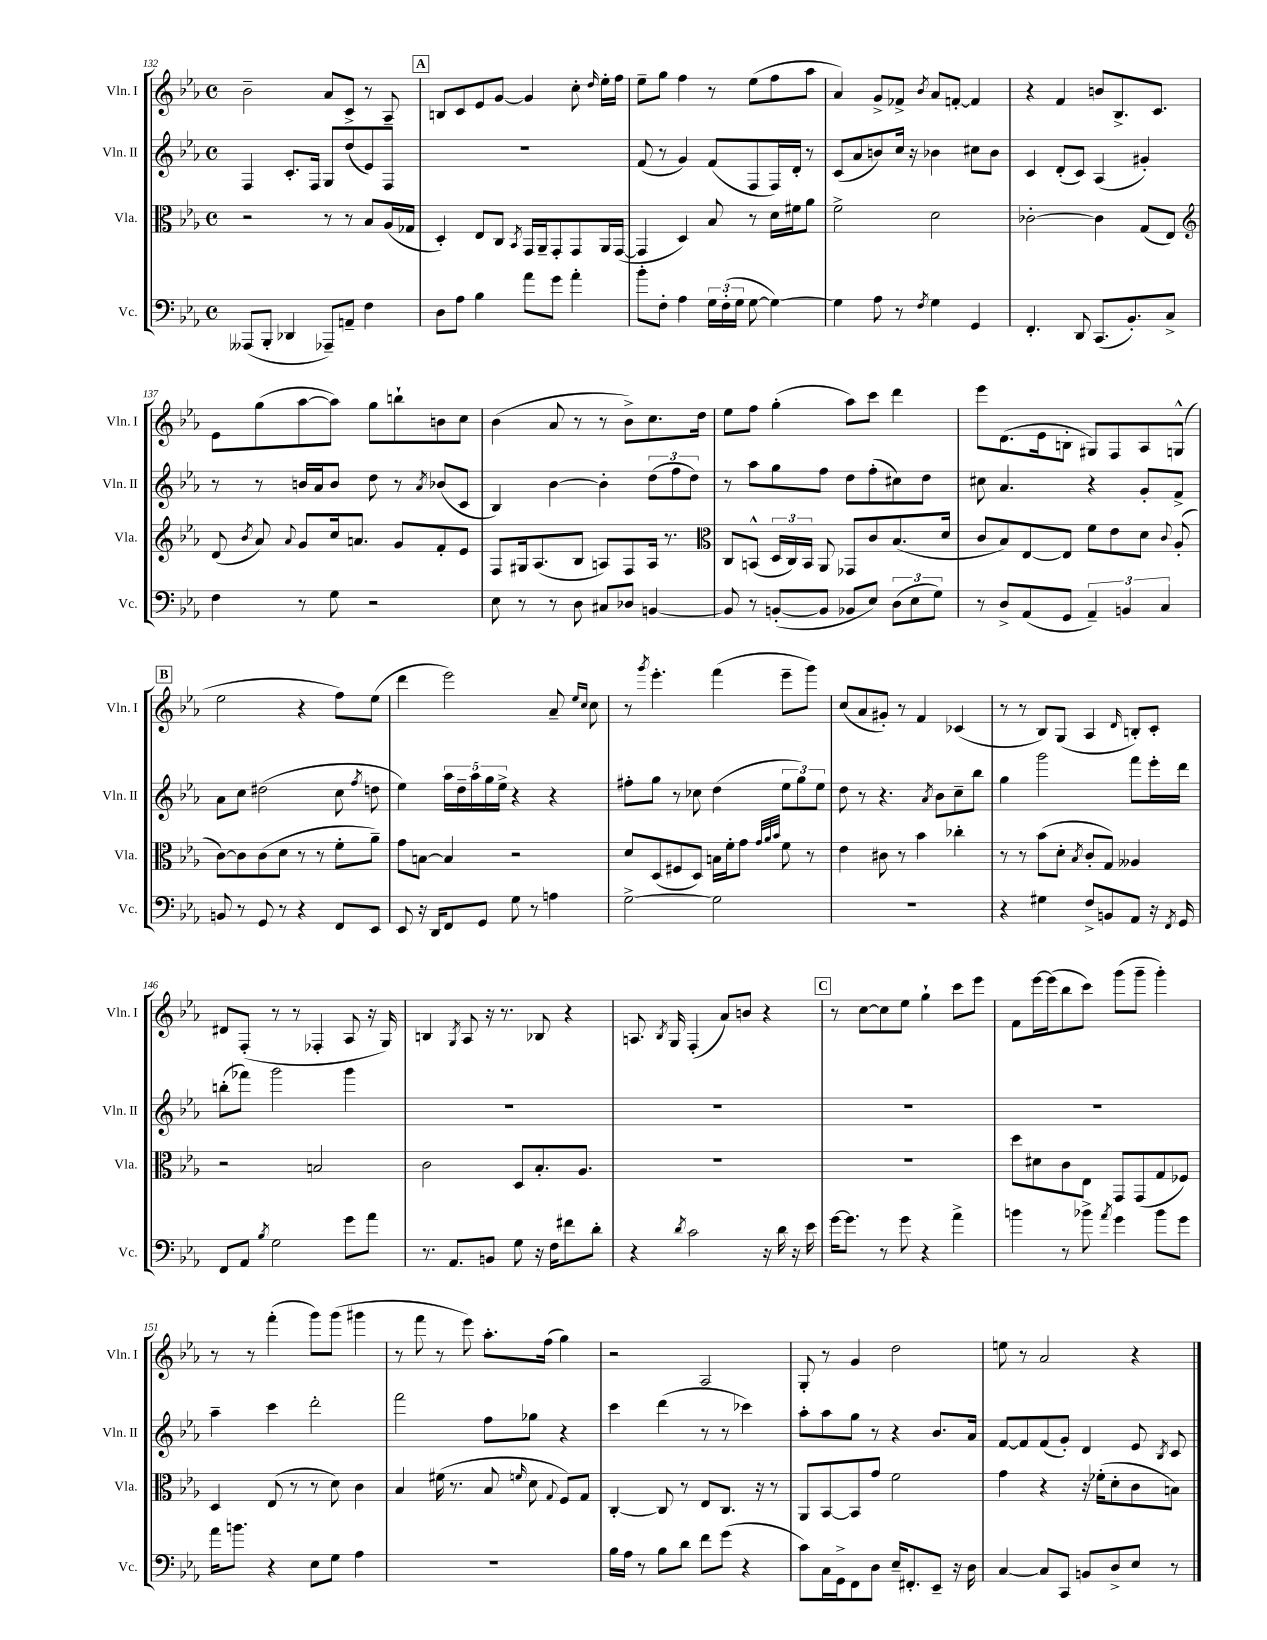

**kern	**kern	**kern	**kern
*staff4	*staff3	*staff2	*staff1
*clefF4	*clefC3	*clefG2	*clefG2
*k[b-e-a-]	*k[b-e-a-]	*k[b-e-a-]	*k[b-e-a-]
*M4/4	*M4/4	*M4/4	*M4/4
*met(c)	*met(c)	*met(c)	*met(c)
(8AAA--/L	2r	4F/	2b-~\
8BBB-'/J	.	.	.
4DD-/	.	8.c'/L	.
.	.	16F/Jk	.
8AAA-~/L)	8r	8G/L	8a-/L
8AA~/J	8r	(8dd/	8c^/J
4F\	8B-/L	8e-/)	8r
.	(16A-/L	8F/J	8A-~/
.	16G-/JJ	.	.
=	=	=	=
8D\L	4D'/)	1r	8B/L
8A-\J	.	.	8c/
4B-\	8E-/L	.	8e-/
.	8C/J	.	[8g/J
.	8qBB-/	.	.
8a-\L	16GG/LL	.	4g/]
.	16AA-~/J	.	.
8g\J	8GG'/	.	.
4a-'\	8GG/	.	8cc'\
.	.	.	16qqdd/
.	16AA-/L	.	16ee-'\LL
.	([16GG/JJ	.	16ff\JJ
=	=	=	=
8b-'\L	4GG/]	(8f/	8ee-~\L
8F'\J	.	8r	8gg\J
4A-\	4D/)	4g/)	4ff\
24G\LL	8B-/	(8f/L	8r
(24F'\	.	.	.
24G\JJ	.	.	.
[8G\	8r	8F/	(8ee-\L
4G\_)	16d\LL	16F/L)	8ff\
.	16f#\J	16d'/JJ	.
.	8a-\J	8r	8aa-\J
=	=	=	=
4G\]	2f^\	(8c/L	4a-/)
.	.	8a-/	.
8A-\	.	8b/)	8g^/L
8r	.	16cc/Jk	8f-^/J
.	.	16r	.
8qF/	.	.	8qb-/
4G\	2d\	4b-\	8a-/L
.	.	.	[8f'/J
4GG/	.	8cc#\L	4f/]
.	.	8b-\J	.
=	=	=	=
4.FF'/	[2c-'\	4c/	4r
.	.	(8d'/L	4f/
8DD/	.	8c/J)	.
(8.CC/L	4c-\]	(4A-/	8b/L
.	.	.	8.B-^/
8.BB-'/)	.	.	.
.	(8G/L	4g#'/)	.
.	.	.	8.c/J
8C^/J	8E-/J)	.	.
=	=	=	=
*	*clefG2	*	*
4F\	(8d/	8r	8e-\L
.	8qb-/	.	.
.	8a-/)	8r	(8gg\
.	8qqa-/	.	.
8r	8g/L	16b/LL	[8aa-\
.	.	16a-/J	.
8G\	16cc/k	8b/J	8aa-\]J)
.	8.a/J	.	.
2r	.	8dd\	8gg\L
.	8g/L	8r	8bb`\
.	.	8qa-/	.
.	8f'/	(8b-/L	8b\
.	8e-/J	8c/J	8cc\J
=	=	=	=
8E-\	8F/L	4B-/)	(4b-\
8r	16G#/k	.	.
.	(8.A-/	.	.
8r	.	[4b-\	8a-/
8D\	8B-/J	.	8r
8C#/L	8A/L)	4b-'\]	8r
8D-/J	8F/	.	8b-^\L)
[4BB/	16A/Jk	(12dd\L	8.cc\
.	8.r	.	.
.	.	12ff\	.
.	.	12dd\J)	.
.	.	.	16dd\Jk
=	=	=	=
*	*clefC3	*	*
8BB/]	8C/L	8r	8ee-\L
8r	(8BB^^/J	8aa-\L	8ff\J
([8BB'/L	24D/LL	8gg\	(4gg'\
.	24C/)	.	.
.	24BB/JJ	.	.
8BB/]J	8AA-/	8ff\J	.
8BB-/L	8GG-/L	8dd\L	8aa-\L)
8E-/J)	8c/	(8ff'\	8ccc\J
(12D\L	(8.B-/	8cc#\)	4ddd\
12E-\	.	.	.
.	.	8dd\J	.
12G\J)	.	.	.
.	16d/Jk	.	.
=	=	=	=
8r	8c/L	8cc#\	8eee-\L
8D^/L	8B-/)	4.a-/	(8.d\
(8AA-/	[8E-/	.	.
.	.	.	16e-\k
8GG/J	8E-/]J	.	8B'\J
6AA-~/)	8f\L	4r	8G#/L)
.	8e-\	.	8F/
6BB/	.	.	.
.	8d\J	8g'/L	8A-/
6C/	.	.	.
.	8qqc/	.	.
.	(8A-'/	8f^/J	(8G^^/J
=	=	=	=
8BB/	[8c\L)	8a-\L	2ee-\
8r	8c\]	8cc\J	.
8GG/	(8c\	(2dd#\	.
8r	8d\J	.	.
4r	8r	.	4r
.	8r	.	.
8FF/L	8f'\L	8cc\	8ff\L)
.	.	8qff/	.
8EE-/J	8a-~\J)	8dd\	(8ee-\J
=	=	=	=
8EE-/	8g\L	4ee-\)	4ddd\
16r	[8B\J	.	.
16DD/LK	.	.	.
8FF/	4B/]	20aa-\LL	2eee-\)
.	.	20dd~\	.
.	.	20aa-\	.
8GG/J	.	.	.
.	.	20gg\	.
.	.	20ee-^\JJ	.
8G\	2r	4r	.
8r	.	.	.
4A\	.	4r	8a-~/
.	.	.	16qqee-/LL
.	.	.	16qqcc/JJ
.	.	.	8cc\
=	=	=	=
[2G^\	8d/L	8ff#'\L	8r
.	.	.	8qggg/
.	(8D/	8gg\J	4.eee-'\
.	8F#/	8r	.
.	8D/J)	8cc-\	.
2G\]	16B\LL	(4dd\	(4fff\
.	16f'\J	.	.
.	8g\J	.	.
.	32qqg/LLL	.	.
.	32qqa-/	.	.
.	32qqb-/JJJ	.	.
.	8f\	12ee-\L	8eee-~\L
.	.	12gg\)	.
.	8r	.	8ggg\J)
.	.	12ee-\J	.
=	=	=	=
1r	4e-\	8dd\	(8cc/L
.	.	8r	8a-/
.	8c#\	4.r	8g#'/J)
.	8r	.	8r
.	4b-\	.	4f/
.	.	8qa-/	.
.	.	8b-\L	.
.	4cc-'\	8cc~\	(4c-/
.	.	8bb-\J	.
=	=	=	=
4r	8r	4gg\	8r
.	8r	.	8r
4G#\	(8b-\L	2ggg\	8B-/L)
.	8d'\J	.	(8G/J
.	8qB-/	.	.
8F^/L	8c'/L	.	4A-/
8BB/	8G/J)	.	.
.	.	.	16qqd/
8AA-/J	4A--/	8fff\L	8B'/L)
16r	.	16eee-'\L	8c'/J
8qFF/	.	.	.
16GG/	.	16ddd\JJ	.
=	=	=	=
8FF/L	2r	(8bb'\L	8d#/L
8AA-/J	.	8fff-\J)	(8F'/J
8qB-/	.	.	.
2G\	.	2ggg\	8r
.	.	.	8r
.	2B/	.	4F-'/
8g\L	.	4ggg\	8A-/
8a-\J	.	.	16r
.	.	.	16G/)
=	=	=	=
8.r	2c\	1r	4B/
8.AA-/L	.	.	.
.	.	.	8qG/
.	.	.	8A-/
8BB/J	.	.	16r
.	.	.	8.r
8G\	8D/L	.	.
16r	8.B-'/	.	8B-/
16F\LK	.	.	.
8f#\	.	.	4r
.	8.A-/J	.	.
8d'\J	.	.	.
=	=	=	=
4r	1r	1r	8.A/
.	.	.	8qB-/
.	.	.	16G/
8qd/	.	.	.
2c\	.	.	(4F'/
.	.	.	8a-/L)
.	.	.	8b/J
16r	.	.	4r
16d\	.	.	.
16r	.	.	.
16e-\	.	.	.
=	=	=	=
[16g\LK	1r	1r	8r
8.g\]J	.	.	.
.	.	.	[8cc\L
8r	.	.	8cc\]
8g\	.	.	8ee-\J
4r	.	.	4gg`\
4a-^\	.	.	8ccc\L
.	.	.	8eee-\J
=	=	=	=
4b\	8dd\L	1r	8f\L
.	8d#\	.	[16eee-\L
.	.	.	(16eee-\]J
8r	8c\	.	8bb-\
8b-^\	8E-\J	.	8ccc\J)
8qa-/	.	.	.
4g\	8GG/L	.	(8ggg\L
.	(8GG/	.	8ggg~\J
8b-\L	8G/	.	4ggg'\)
8g\J	8F-/J)	.	.
=	=	=	=
16a-\LK	4D/	4aa-~\	8r
8.b\J	.	.	.
.	.	.	8r
4r	(8E-/	4ccc\	(4fff'\
.	8r	.	.
8E-\L	8r	2ddd'\	8ggg\L)
8G\J	8d\)	.	(8ggg\J
4A-\	4c\	.	4ggg#\
=	=	=	=
1r	4B-/	2fff\	8r
.	.	.	8fff\
.	(16f#\	.	8r
.	8.r	.	.
.	.	.	8eee-\)
.	8B-/	8ff\L	8.aa-'\L
.	16qqf/	.	.
.	8d\	8gg-\J	.
.	.	.	(16ff\Jk
.	8qqG/	.	.
.	8F/L)	4r	4gg\)
.	8G/J	.	.
=	=	=	=
16B-\LL	[4C'/	4ccc\	2r
16A-\JJ	.	.	.
8r	.	.	.
8B-\L	8C/]	(4ddd\	.
8d\J	8r	.	.
8f\L	8E-/L	8r	2A-/
(8g\J	8.C/J	8r	.
4r	.	4ccc-\)	.
.	16r	.	.
.	8r	.	.
=	=	=	=
8c\L)	8AA-/L	8aa-'\L	8G'/
16C\L	[8BB-/	8aa-\	8r
16GG^\J	.	.	.
8FF\	8BB-/]	8gg\J	4g/
8D\J	8g/J	8r	.
16E-~/LK	2f\	4r	2dd\
8.FF#'/	.	.	.
8EE-~/J	.	8.b-/L	.
16r	.	.	.
16D\	.	16a-/Jk	.
=	=	=	=
[4C/	4g\	[8f/L	8ee\
.	.	8f/]	8r
8C/]L	4r	(8f/	2a-/
8CC/J	.	8g'/J)	.
8BB/L	16r	4d/	.
.	(16f-'\LK	.	.
8D^/	8d'\	.	.
8E-/J	8c\	8e-/	4r
.	.	8qB-/	.
8r	8B\J)	8c/	.
==	==	==	==
*-	*-	*-	*-
